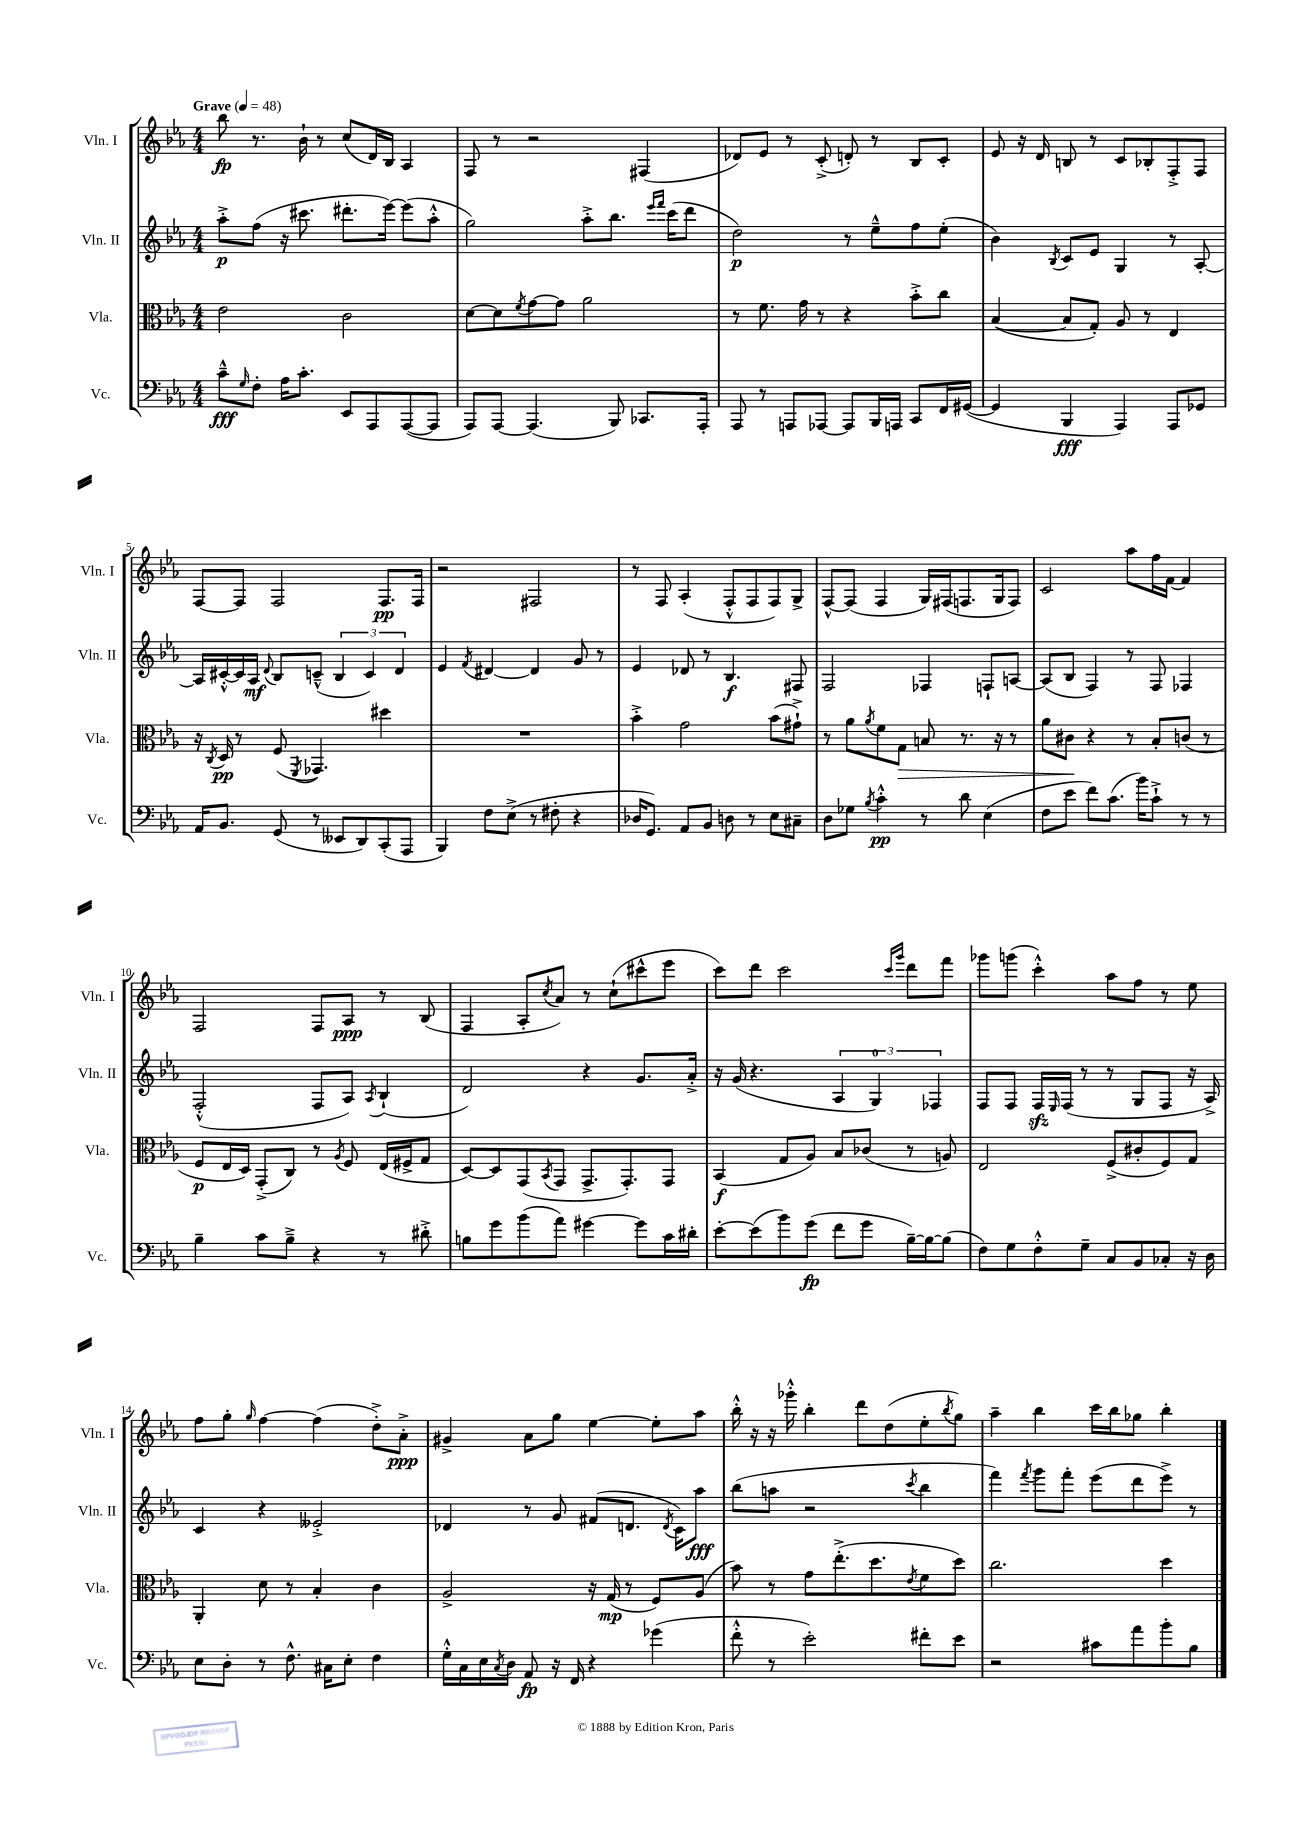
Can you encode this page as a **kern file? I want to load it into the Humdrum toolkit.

**kern	**dynam	**kern	**dynam	**kern	**dynam	**kern	**dynam
*part4	*part4	*part3	*part3	*part2	*part2	*part1	*part1
*staff4	*staff4	*staff3	*staff3	*staff2	*staff2	*staff1	*staff1
*I"Vc.	*	*I"Vla.	*	*I"Vln. II	*	*I"Vln. I	*
*I'Vc.	*	*I'Vla.	*	*I'Vln. II	*	*I'Vln. I	*
*clefF4	*	*clefC3	*	*clefG2	*	*clefG2	*
*k[b-e-a-]	*	*k[b-e-a-]	*	*k[b-e-a-]	*	*k[b-e-a-]	*
*M4/4	*	*M4/4	*	*M4/4	*	*M4/4	*
*MM48	*	*MM48	*	*MM48	*	*MM48	*
=1	=1	=1	=1	=1	=1	=1	=1
!	!	!	!	!	!	!LO:TX:a:B:t=Grave	!
8c~^^\L	fff	2e-\	.	8aa-'^\L	p	8bb-\	fp
16qqG/	.	.	.	.	.	.	.
8F'\J	.	.	.	(8ff\J	.	8.r	.
16A-\KL	.	.	.	16r	.	.	.
8.c'\J	.	.	.	8.ccc#X\	.	16b-`\	.
.	.	.	.	.	.	8r	.
8EE-/L	.	2c\	.	8.ddd#X'\L	.	(8cc/L	.
8AAA-/	.	.	.	.	.	16d/L)	.
.	.	.	.	[16eee-\Jk)	.	16B-/JJ	.
([8AAA-/	.	.	.	(8eee-\L]	.	4A-/	.
8AAA-/J]	.	.	.	8aa-'^^\J	.	.	.
=2	=2	=2	=2	=2	=2	=2	=2
8AAA-/L)	.	[8d\L	.	2gg\)	.	8F/	.
[8AAA-/J	.	8d\]	.	.	.	8r	.
.	.	8qf/	.	.	.	.	.
(4.AAA-/]	.	[8g\	.	.	.	2r	.
.	.	8g\J]	.	.	.	.	.
.	.	2a-\	.	8aa-'^\L	.	.	.
8BBB-/)	.	.	.	8.bb-\J	.	.	.
8.CC-X/L	.	.	.	.	.	(4F#X/	.
.	.	.	.	16qqeee-/LL	.	.	.
.	.	.	.	16qqfff/JJ	.	.	.
.	.	.	.	(16ccc\KL	.	.	.
.	.	.	.	8ddd\J	.	.	.
16AAA-'/Jk	.	.	.	.	.	.	.
=3	=3	=3	=3	=3	=3	=3	=3
8AAA-/	.	8r	.	2dd\)	p	8d-X/L)	.
8r	.	8.f\	.	.	.	8e-/J	.
8AAAn/L	.	.	.	.	.	8r	.
.	.	16g\	.	.	.	.	.
[8AAA-X/J	.	8r	.	.	.	(8c'^/	.
8AAA-/L]	.	4r	.	8r	.	8dn'/)	.
16BBB-/L	.	.	.	8ee-~^^\L	.	8r	.
16AAAn/JJ	.	.	.	.	.	.	.
8CC/L	.	8b-'^\L	.	8ff\	.	8B-/L	.
16FF/L	.	8cc\J	.	(8ee-'\J	.	8c'/J	.
([16GG#X/JJ	.	.	.	.	.	.	.
=4	=4	=4	=4	=4	=4	=4	=4
4GG#/]	.	([4B-/	.	4b-\)	.	8e-/	.
.	.	.	.	.	.	16r	.
.	.	.	.	.	.	16d/	.
.	.	.	.	8qB-/	.	.	.
4BBB-/	fff	8B-/L]	.	8c/L	.	8Bn/	.
.	.	8G'/J)	.	8e-/J	.	8r	.
4AAA-/)	.	8A-/	.	4G/	.	8c/L	.
.	.	8r	.	.	.	8B-X'/	.
8AAA-/L	.	4E-/	.	8r	.	8F'^/	.
8GG-X/J	.	.	.	[8A-'/	.	8F/J	.
!!LO:LB:g=z
=5	=5	=5	=5	=5	=5	=5	=5
16AA-/KL	.	16r	.	16A-/LL]	.	[8F/L	.
.	.	8qC/	.	.	.	.	.
8.BB-/J	.	16D/	pp	[16c#X'^^/	.	.	.
.	.	8r	.	16c#/]	.	8F/J]	.
.	.	.	.	16A-/JJ	mf	.	.
.	.	.	.	8qqd/	.	.	.
(8GG/	.	(8F/	.	8B-/L	.	2F/	.
.	.	8qFF/	.	.	.	.	.
8r	.	4.GG-X/)	.	(8cn~^^/J	.	.	.
8EE--X/L	.	.	.	6B-/	.	.	.
8DD/)	.	.	.	.	.	.	.
.	.	.	.	6c/)	.	.	.
(8CC'/	.	4dd#X\	.	.	.	8.F/L	pp
.	.	.	.	6d/	.	.	.
8AAA-/J	.	.	.	.	.	.	.
.	.	.	.	.	.	16F/Jk	.
=6	=6	=6	=6	=6	=6	=6	=6
4BBB-/)	.	1r	.	4e-/	.	2r	.
.	.	.	.	8qf/	.	.	.
8F\L	.	.	.	[4d#X/	.	.	.
(8E-^\J	.	.	.	.	.	.	.
8r	.	.	.	4d#/]	.	2F#X/	.
8F#X'\	.	.	.	.	.	.	.
4r	.	.	.	8g/	.	.	.
.	.	.	.	8r	.	.	.
=7	=7	=7	=7	=7	=7	=7	=7
16D-X/KL	.	4b-'^\	.	4e-/	.	8r	.
8.GG/J)	.	.	.	.	.	.	.
.	.	.	.	.	.	8F/	.
8AA-/L	.	2g\	.	8d-X/	.	(4A-'/	.
8BB-/J	.	.	.	8r	.	.	.
8Dn\	.	.	.	4.B-/	f	8F'^^/L	.
8r	.	.	.	.	.	8F/	.
8E-\L	.	(8b-\L	.	.	.	8F/)	.
8C#X~\J	.	8g#X`^\J)	.	8F#X/	.	8G^/J	.
=8	=8	=8	=8	=8	=8	=8	=8
8D\L	.	8r	.	2F/	.	[8F^^/L	.
8G-X\J	.	8a-\L	.	.	.	(8F/J]	.
8qB-/	.	8qa-/	.	.	.	.	.
4c'^^\	pp	8f\	.	.	.	4F/	.
!	!	!	!LO:HP:b	!	!	!	!
.	.	8G\J	>	.	.	.	.
8r	.	8Bn/	.	4F-X/	.	16G/LL)	.
.	.	.	.	.	.	(16F#X/J	.
8d\	.	8.r	.	.	.	8.Fn/	.
(4E-\	.	.	.	8Fn`/L	.	.	.
.	.	16r	.	.	.	16G/k	.
.	.	8r	.	[8An/J	.	8F/J)	.
=9	=9	=9	=9	=9	=9	=9	=9
8F\L	.	8a-\L	.	(8A/L]	.	2c/	.
8e-\J	.	8c#X\J	.	8B-/J	.	.	.
8f\L)	.	4r	]	4F/)	.	.	.
(8.c\J	.	.	.	.	.	.	.
.	.	8r	.	8r	.	8aa-\L	.
16b-\KL)	.	.	.	.	.	.	.
8c`^\J	.	8B-'/L	.	8F/	.	16ff\L	.
.	.	.	.	.	.	[16f\JJ	.
8r	.	(8cn/J	.	4F-X/	.	4f/]	.
8r	.	8r	.	.	.	.	.
!!LO:LB:g=z
=10	=10	=10	=10	=10	=10	=10	=10
4B-~\	.	8F/L	p	(2F'^^/	.	2F/	.
.	.	16E-/L	.	.	.	.	.
.	.	16D/JJ)	.	.	.	.	.
8c\L	.	(8GG'^/L	.	.	.	.	.
8B-~^\J	.	8C/J)	.	.	.	.	.
4r	.	8r	.	8F/L	.	8F/L	.
.	.	8qA-/	.	.	.	.	.
.	.	8F/	.	8A-/J)	.	8A-/J	ppp
.	.	.	.	8qA-/	.	.	.
8r	.	(16E-/LL	.	(4B-`/	.	8r	.
.	.	16F#X^/J	.	.	.	.	.
8d#X'^\	.	8G/J	.	.	.	(8B-/	.
=11	=11	=11	=11	=11	=11	=11	=11
8Bn\L	.	[8D/L)	.	2d/)	.	4F/	.
8g\	.	8D/]	.	.	.	.	.
(8b-\	.	(8GG/	.	.	.	8A-'/L	.
.	.	8qBB-/	.	.	.	8qcc/	.
8a-\J)	.	8GG/J	.	.	.	8a-/J)	.
[4g#X\	.	8.GG^/L	.	4r	.	8r	.
.	.	.	.	.	.	(8cc`\L	.
.	.	8.GG'/)	.	.	.	.	.
8g#\L]	.	.	.	8.g/L	.	8ccc#X^^\	.
16c\L	.	8GG/J	.	.	.	8eee-\J	.
16d#X'\JJ	.	.	.	16a-'^/Jk	.	.	.
=12	=12	=12	=12	=12	=12	=12	=12
[8e-'\L	.	(4BB-/	f	16r	.	8ccc\L)	.
.	.	.	.	(16g/	.	.	.
(8e-\]	.	.	.	4.r	.	8ddd\J	.
8b-\)	.	8G/L	.	.	.	2ccc\	.
(8g\J	fp	8A-/J)	.	.	.	.	.
8f\L	.	8B-/L	.	6A-/	.	.	.
8g\J	.	(8c-X/J	.	.	.	.	.
.	.	.	.	6G/)	.	.	.
.	.	.	.	.	.	16qqccc/LL	.
.	.	.	.	.	.	16qqggg/JJ	.
[16B-~\LL)	.	8r	.	.	.	8ddd\L	.
16B-\J_	.	.	.	.	.	.	.
.	.	.	.	6F-X/	.	.	.
(8B-\J]	.	8An/)	.	.	.	8fff\J	.
=13	=13	=13	=13	=13	=13	=13	=13
8F\L)	.	2E-/	.	8F/L	.	8ggg-X\L	.
8G\	.	.	.	8F/J	.	(8gggn\J	.
8F'^^\	.	.	.	16Fzz/LL	.	4ccc'^^\)	.
.	.	.	.	16qqE-/	.	.	.
.	.	.	.	(16F/JJ	.	.	.
8G~\J	.	.	.	8r	.	.	.
8C/L	.	(8F^/L	.	8r	.	8aa-\L	.
8BB-/	.	8c#X'/	.	8G/L	.	8ff\J	.
8C-X'/J	.	8F/)	.	8F/J	.	8r	.
16r	.	8G/J	.	16r	.	8ee-\	.
16D\	.	.	.	16A-^/)	.	.	.
!!LO:LB:g=z
=14	=14	=14	=14	=14	=14	=14	=14
8E-\L	.	4AA-'/	.	4c/	.	8ff\L	.
8D'\J	.	.	.	.	.	8gg'\J	.
.	.	.	.	.	.	16qqgg/	.
8r	.	8d\	.	4r	.	[4ff\	.
8.F^^\	.	8r	.	.	.	.	.
.	.	4B-'/	.	2e--X'^/	.	(4ff\]	.
16C#X\KL	.	.	.	.	.	.	.
8E-'\J	.	.	.	.	.	.	.
4F\	.	4c\	.	.	.	8dd'^\L)	.
.	.	.	.	.	.	8a-'^\J	ppp
=15	=15	=15	=15	=15	=15	=15	=15
16G'^^\LL	.	2A-^/	.	4d-X/	.	4g#X^/	.
16C\	.	.	.	.	.	.	.
16E-\	.	.	.	.	.	.	.
8qC/	.	.	.	.	.	.	.
16D\JJ	.	.	.	.	.	.	.
8AA-/	fp	.	.	8r	.	8a-\L	.
16r	.	.	.	8g/	.	8gg\J	.
16FF/	.	.	.	.	.	.	.
4r	.	16r	.	(8f#X/L	.	[4ee-\	.
.	.	(16G/	mp	.	.	.	.
.	.	8r	.	8.dn/J	.	.	.
(4g-X\	.	8F/L)	.	.	.	8ee-'\L]	.
.	.	.	.	8qd/	.	.	.
.	.	.	.	16c\KL)	.	.	.
.	.	(8A-/J	.	8aa-\J	fff	8aa-\J	.
=16	=16	=16	=16	=16	=16	=16	=16
8f'^^\	.	8b-\)	.	(8bb-\L	.	16bb-'^^\	.
.	.	.	.	.	.	16r	.
8r	.	8r	.	8aan\J	.	16r	.
.	.	.	.	.	.	16ggg-X'^^\	.
2e-'\)	.	8g\L	.	2r	.	4bb-'\	.
.	.	(8.ee-'^\	.	.	.	.	.
.	.	.	.	.	.	8ddd\L	.
.	.	8.dd\	.	.	.	.	.
.	.	.	.	.	.	(8dd\	.
.	.	8qe-/	.	8qccc/	.	.	.
8f#X'\L	.	8f\	.	4bb-\	.	8ee-'\	.
.	.	.	.	.	.	8qbb-/	.
8e-\J	.	8dd\J)	.	.	.	8gg\J)	.
=17	=17	=17	=17	=17	=17	=17	=17
2r	.	2.cc\	.	4fff\)	.	4aa-~\	.
.	.	.	.	8qfff/	.	.	.
.	.	.	.	8ggg\L	.	4bb-\	.
.	.	.	.	8fff'\J	.	.	.
8c#X\L	.	.	.	(8eee-\L	.	16ccc\LL	.
.	.	.	.	.	.	16bb-\J	.
8a-\	.	.	.	8ddd\	.	8gg-X\J	.
8b-'\	.	4dd\	.	8eee-^\J)	.	4bb-'\	.
8B-\J	.	.	.	8r	.	.	.
==	==	==	==	==	==	==	==
*-	*-	*-	*-	*-	*-	*-	*-
